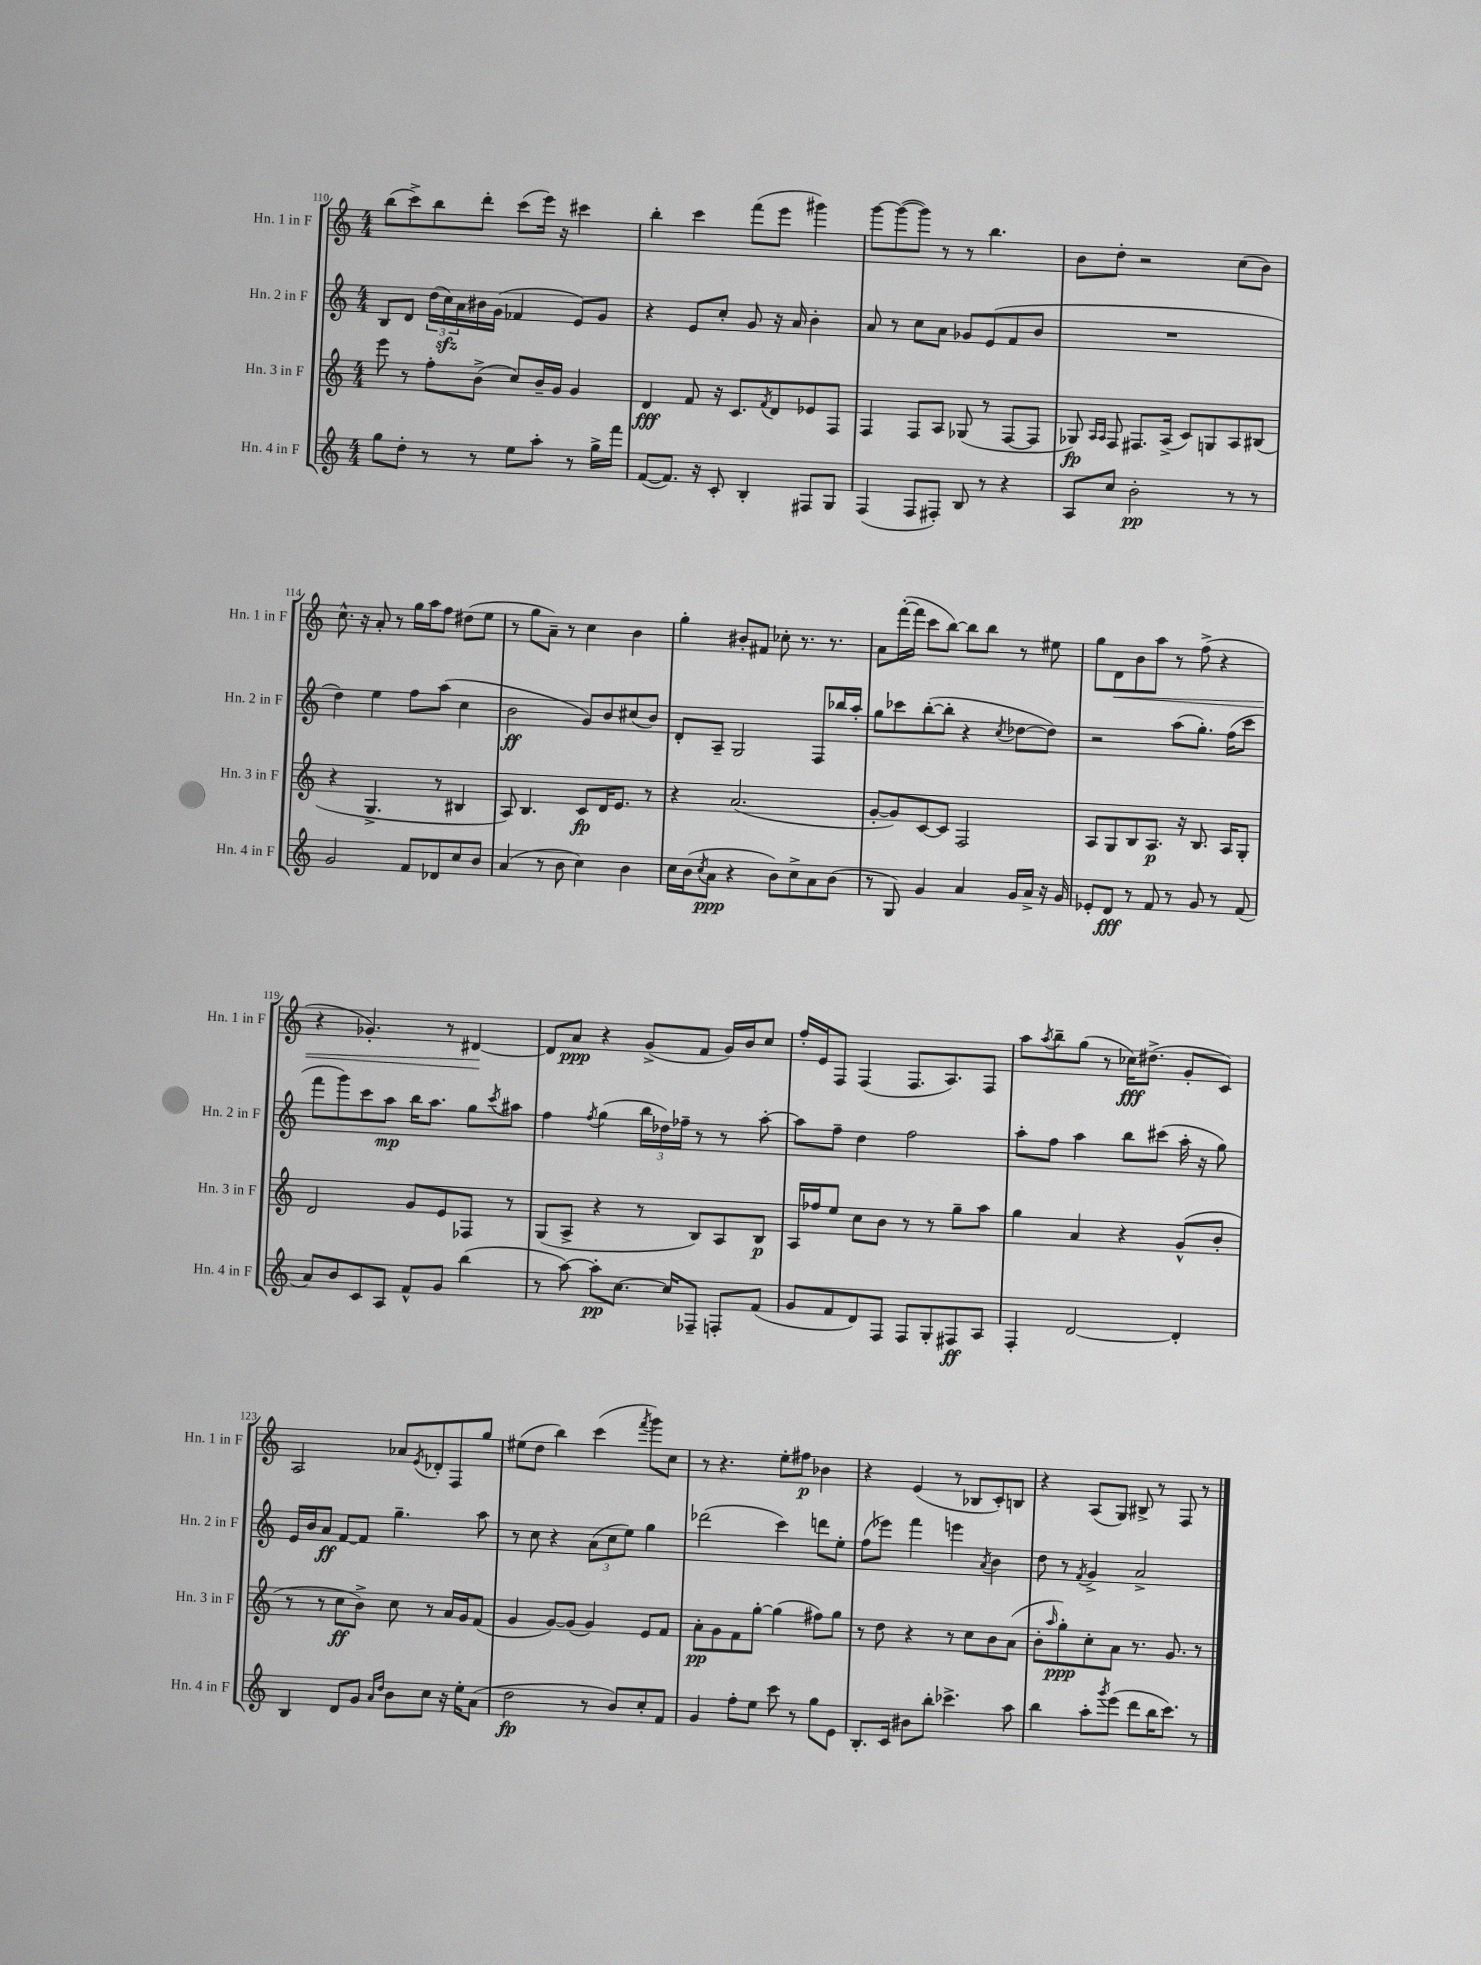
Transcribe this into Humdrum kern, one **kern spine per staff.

**kern	**kern	**kern	**kern
*staff4	*staff3	*staff2	*staff1
*clefG2	*clefG2	*clefG2	*clefG2
*k[]	*k[]	*k[]	*k[]
*M4/4	*M4/4	*M4/4	*M4/4
8gg\L	8eee\	8B/L	(8bb\L
8dd'\J	8r	8d/J	8ccc^\)
8r	8ff'\L	(24dd\LL	8bb\
.	.	24cc\)	.
.	.	24a\	.
8r	(8b^\J	16b#\	8ddd'\J
.	.	(16g\JJ	.
8ee\L	8cc/L)	4f-/	(8ccc\L
8aa'\J	16b~/L	.	16eee\Jk)
.	16g/JJ	.	16r
8r	4g/	8e/L)	4ccc#\
16gg^\LL	.	8g/J	.
16fff\JJ	.	.	.
=	=	=	=
([8f/L	4d/	4r	4bb'\
8.f/]J)	.	.	.
.	8f/	8e/L	4ccc\
16r	.	.	.
8c'/	16r	8cc'/J	.
.	8.c/L	.	.
4B'/	.	8g/	(8fff\L
.	8qf/	.	.
.	8d/	16r	8eee\J
.	.	16a/	.
8F#/L	8e-/	4b'\	4ggg#\)
8G/J	8F/J	.	.
=	=	=	=
(4F/	4F/	8a/	[8ggg\L
.	.	8r	(8ggg\_
8F/L	8F/L	8cc\L	8ggg\]J)
8F#'/J)	8A/J	8a\J	8r
8B/	(8G-/	8g-/L	8r
8r	8r	(8e/	4.bb\
4r	[8F/L	8f/	.
.	8F/]J	8b/J	.
=	=	=	=
8A/L	8G-/)	1r	8b\L
.	16qqA/LL	.	.
.	16qqA/JJ	.	.
8cc/J	8F/	.	8dd'\J
2b'\	8.F#/L	.	2r
.	(16A^/Jk	.	.
.	8c/L)	.	.
.	8G/	.	.
8r	8A/	.	(8cc\L
8r	(8B#/J	.	8b\J)
=	=	=	=
2g/	4r	4dd\)	8.cc^^\
.	.	.	16r
.	4.G^/	4ee\	8a'/
.	.	.	8r
8f/L	.	8ff\L	16gg\LL
.	.	.	16aa\J
8d-/	8r	(8aa\J	8ff\J
8cc/	4B#/	4cc\	(8dd#\L
8b/J	.	.	8ee\J
=	=	=	=
(4a/	8A/)	2b\	8r
.	4.B/	.	8gg\L
8r	.	.	8a~\J)
8b\	.	.	8r
4cc\)	8c/L	8g/L)	4cc\
.	16d/K	8b/	.
.	8.e/J	.	.
4b\	.	(8cc#/	4b\
.	8r	8b/J)	.
=	=	=	=
16cc\LL	4r	8d'/L	4gg'\
(16b\J	.	.	.
8qcc/	.	.	.
8a\J	.	8A~/J	.
4r	(2.a/	2G/	8b#'/L
.	.	.	8f#/J
8b\L)	.	.	8cc-'\
8cc^\	.	.	8.r
8a\	.	8F/L	.
.	.	.	8.r
(8b\J	.	16bb-/L	.
.	.	16aa'/JJ	.
=	=	=	=
8r	[8g'/L	8gg\L	8a\L
8G/)	8g/])	8ccc-\	([16fff'\L
.	.	.	16fff\]JJ
4g/	[8c/	([8bb'\	8ccc\L
.	8c/]J	8bb'\]J	[8bb\J)
4a/	2F/	4r	8bb\]L
.	.	.	8bb\J
.	.	8qcc/	.
16g/LL	.	[8dd-\L	8r
16a^/JJ	.	.	.
16r	.	8dd-\]J)	8ee#\
16g/	.	.	.
=	=	=	=
8e-'/L	8A/L	2r	8gg\L
8d/J	8G/	.	8d\
8r	8B/	.	8b\
8f/	8.A/J	.	8aa\J
8r	.	(8aa\L	8r
.	16r	.	.
8g/	8.B/	8.gg'\J)	(8ff^\
8r	.	.	4r
.	16A/LK	(16ff\LK	.
(8f/	8G'/J	8ccc\J	.
=	=	=	=
8a/L)	2d/	8fff\L	4r
8b/	.	8ggg\)	.
8c/	.	8ccc\	4.g-'/)
8A/J	.	8aa\J	.
8f^^/L	8g/L	16bb\LK	.
.	.	8.aa\J	.
8g/J	8e/	.	8r
(4bb\	8F-/J	8gg\L	[4d#/
.	.	8qccc/	.
.	8r	8aa#\J	.
=	=	=	=
8r	(8G/L	4ff\	8d#/]L
[8aa\)	8A^/J	.	8a/J
.	.	8qff/	.
8aa'\]L	4r	(4gg\	4r
[8.cc\J	.	.	.
.	8r	24bb\LL	(8g^/L
.	.	24dd-\)	.
16cc/]LK	.	.	.
.	.	24ff-~\JJ	.
8F-~/J	8B/L)	8r	8f/J
8F'/L	8A/	8r	16g/LL)
.	.	.	16b/J
(8f/J	8B/J	[8aa'\	8cc/J
=	=	=	=
8g/L	16A/LL	8aa\]L	16ff'/LL
.	16ff-/J	.	16e/J
8f/	8ee/J	8ff~\J	8F/J
8d/)	8cc\L	4dd\	(4F/
8F/J	8b\J	.	.
8F/L	8r	2ff\	8.F/L
8G'/	8r	.	.
.	.	.	8.A/)
8F#/	8gg~\L	.	.
8A/J	8aa\J	.	8F/J
=	=	=	=
4F'/	4gg\	8aa'\L	8aa\L
.	.	.	8qaa/
.	.	8ff\J	8bb~\
[2d/	4a/	4aa\	(8gg\J
.	.	.	8r
.	4r	8bb\L	16cc-\LK)
.	.	.	(8.dd#^\J
.	.	(8ccc#\J	.
4d'/]	(8g^^/L	16aa'\	8g'/L
.	.	16r	.
.	8b'/J	8gg\)	8c/J)
=	=	=	=
4B/	8r	16e/LL	2A/
.	.	16b/J	.
.	8r	8a/J	.
8d/L	8cc\L	[8f/L	.
8g/J	8b^\J)	8f/]J	.
16qqa/LL	.	.	.
16qqdd/JJ	.	.	.
8b\L	8cc\	4.gg~\	8a-/L
.	.	.	8qe/
8cc\J	8r	.	8d-'/
16r	16a/LL	.	8F/
16ee'\LK	16g/J	.	.
(8a\J	(8f/J	8aa\	8gg/J
=	=	=	=
2dd\	4g/	8r	(8ee#\L
.	.	8cc\	8dd\J
.	[8g/L)	4r	4bb\)
.	(8g/]J	.	.
8r	4g/)	(12a\L	(4ccc\
.	.	12cc\	.
8b/L)	.	.	.
.	.	12ee\J)	.
.	.	.	8qfff/
8cc'/	8e/L	4gg\	8ggg\L)
8f/J	8f/J	.	8cc\J
=	=	=	=
4g/	8a'\L	(2ddd-\	8r
.	8g\	.	4.r
8ff'\L	8f\	.	.
8ee\J	[8gg'\J	.	.
8ccc\	(4gg\]	4ccc\)	8ee'\L
8r	.	.	8ff#\J
8gg\L	8ff#\L)	8ddd\L	4b-\
8e\J	8gg\J	8ee'\J	.
=	=	=	=
8.B'/L	8r	(8ff\L	4r
.	8dd\	8eee-\J)	.
16c/Jk	.	.	.
8b#\L	4r	4fff\	(4e/
8bb'\J	.	.	.
4.ccc-^\	8r	4eee\	8r
.	8cc\L	.	8B-/L
.	.	8qa/	.
.	8b\	4b\	8c'/)
8aa\	(8a\J	.	8B/J
=	=	=	=
4bb\	8b'\L	8dd\	4r
.	16qqaa/	.	.
.	8gg'\)	8r	.
.	.	8qf/	.
8aa'\L	8cc'\	4g^/	(8A/L
8qggg/	.	.	.
(8eee\J	8a\J	.	8G/J)
8ddd\L	8.r	2a^/	8B#^/
16bb\K	.	.	8r
8.ccc\J)	8.g/	.	.
.	.	.	8F/
8r	8r	.	8r
==	==	==	==
*-	*-	*-	*-
